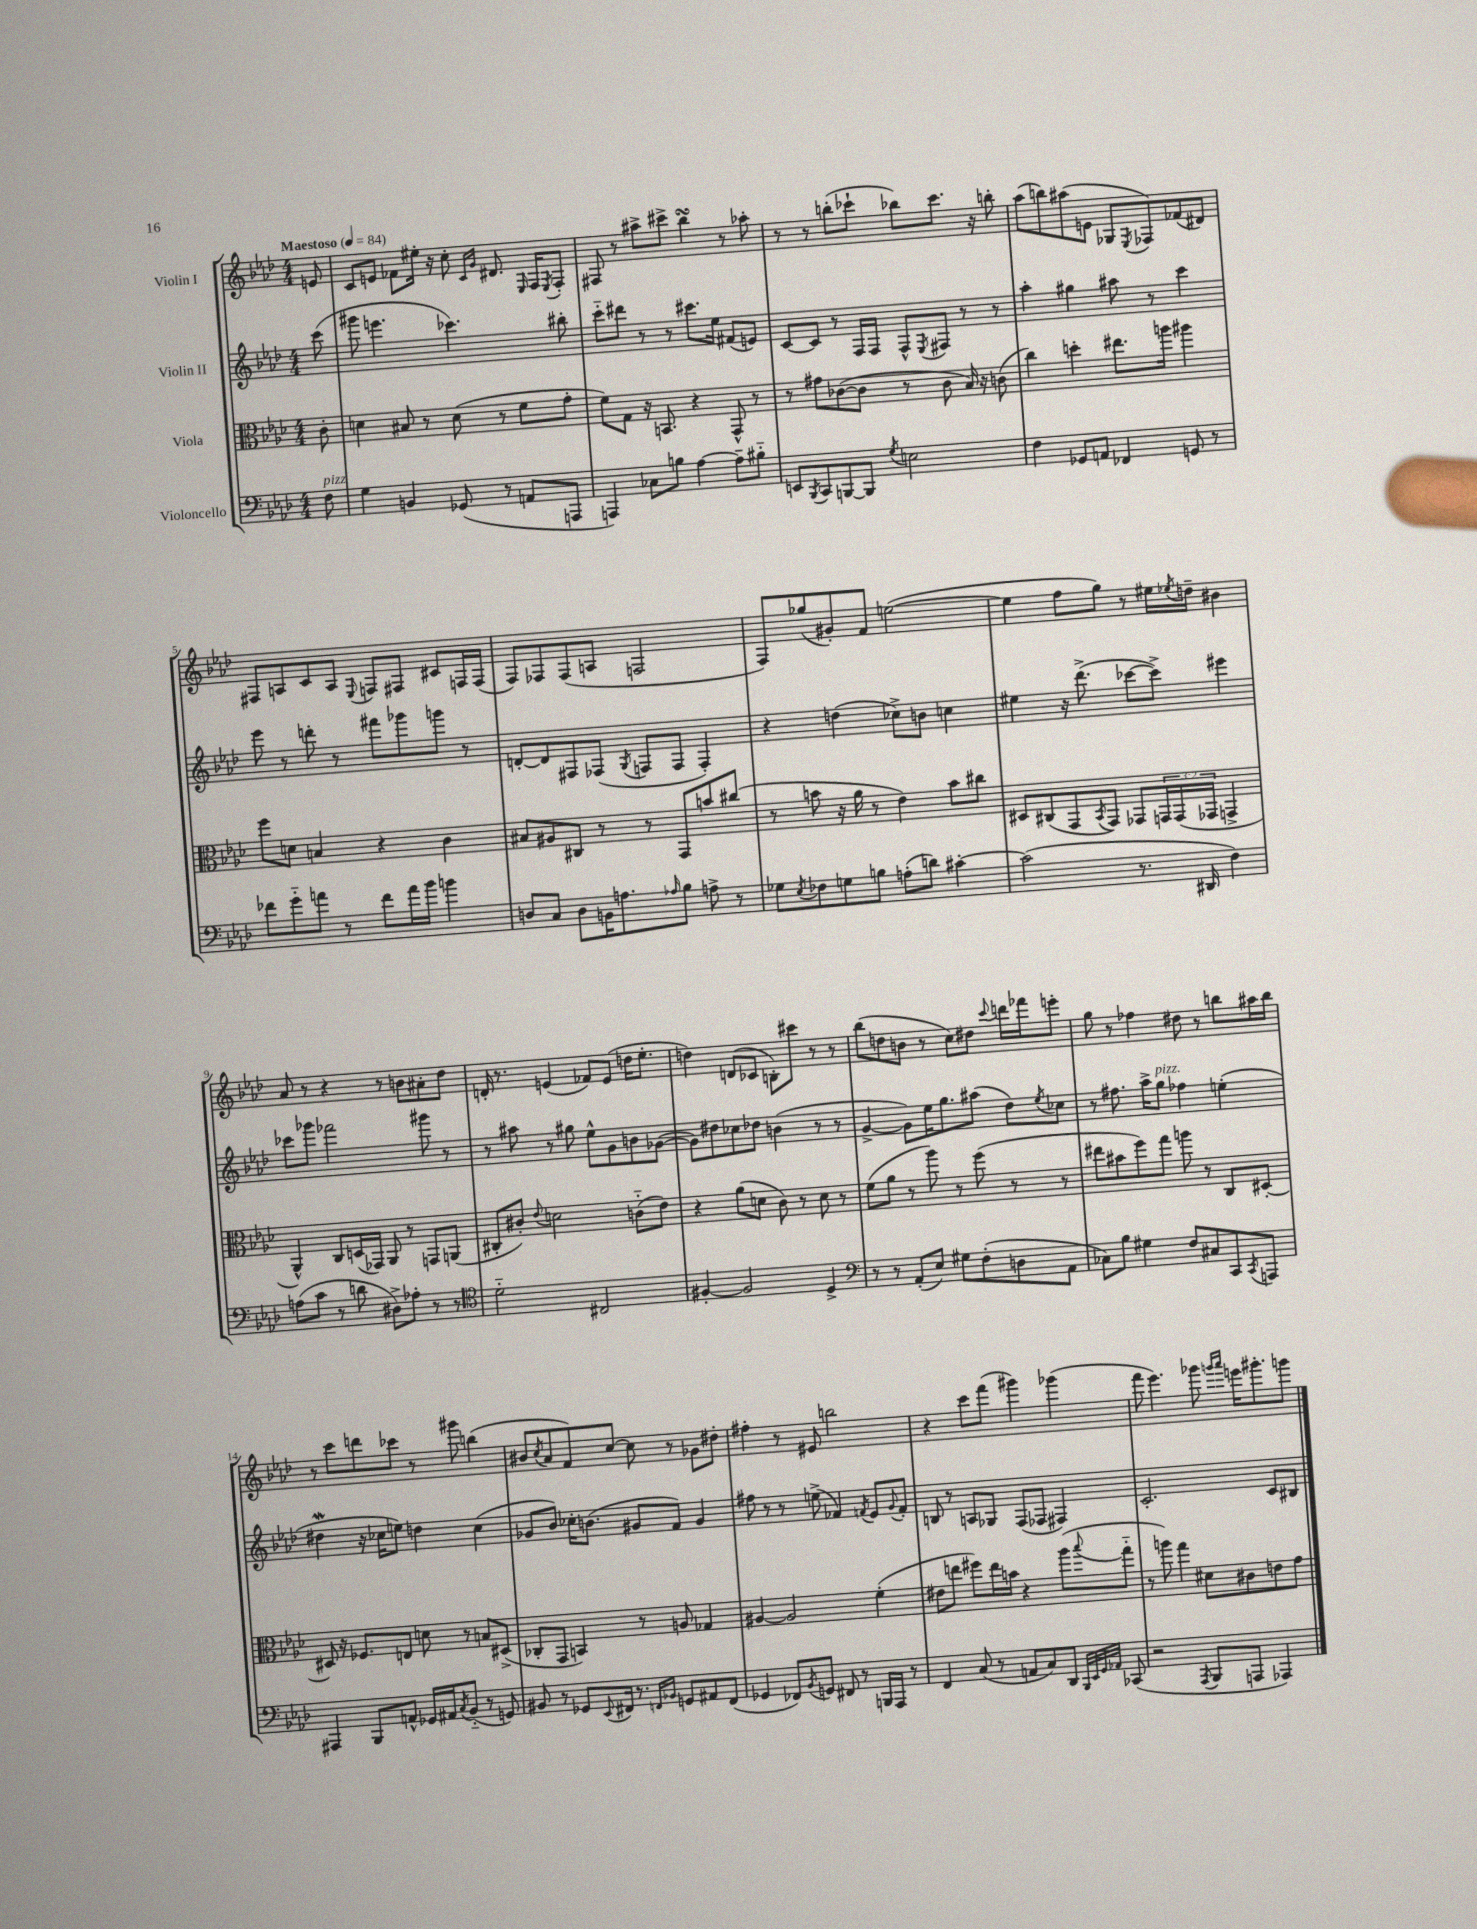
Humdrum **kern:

**kern	**kern	**kern	**kern
*part4	*part3	*part2	*part1
*staff4	*staff3	*staff2	*staff1
*I"Violoncello	*I"Viola	*I"Violin II	*I"Violin I
*clefF4	*clefC3	*clefG2	*clefG2
*k[b-e-a-d-]	*k[b-e-a-d-]	*k[b-e-a-d-]	*k[b-e-a-d-]
*M4/4	*M4/4	*M4/4	*M4/4
*MM84	*MM84	*MM84	*MM84
=	=	=	=
!	!	!	!LO:TX:a:B:t=Maestoso
!LO:TX:a:i:t=pizz.	!	!	!
8F\	8c'\	(8ccc\	8en/
=1	=1	=1	=1
4G\	4dn\	8ggg#X\	8c/L
.	.	4.eeen\	8en/J
4BBn/	8B#X/	.	8f-X\L
.	8r	.	16ee#X'\Jk
.	.	.	16r
(8GG-X/	(8d\	4.ccc-X\)	8cc'\
.	.	.	16qqc/LL
.	.	.	16qqg/JJ
8r	8r	.	8.d#X/
8AAn/L	8f\L	.	.
.	.	.	16qqE-/
.	.	.	16F/KL
.	.	.	8qE-/
8AAAn/J	8g'\J	8bb#X'\	8F'/J
=2	=2	=2	=2
4AAAn/)	8f\L)	8ccc\L	8F#X/
.	8G\J	8ddd#X\J	8r
8C-X\L	16r	8r	8aa#X^\L
.	8.BBn/	.	.
8Bn\J	.	8r	8ccc#X^\J
[4A-\	4r	8.ccc#X\L	4bb-sSSS\
.	.	16ee-\Jk	.
8A-~\L]	8GG^^/	(8f#X/L	8r
8B#X\J	8r	8en/J)	8aa-X'\
=3	=3	=3	=3
8EEn/L	8r	[8c/L	8r
8qBBB-/	.	.	.
8CC/	8g#X\L	8c/J]	8r
[8BBBn/	([8c-X\	8r	(8bbn'\L
8BBB/J]	8c-\J]	16F/LL	8ccc-X`\J
.	.	16F/JJ	.
8qG/	.	.	.
2En\	8r	8F^^/L	8bb-X\L)
.	.	8qE-/	.
.	8c-\	8F#X/J	8.ccc-\J
.	16B-/)	8r	.
.	16r	.	16r
.	(8cn\	8r	8bbn'\
=4	=4	=4	=4
4F\	4cc\)	4aa-'\	(8aa-\L
.	.	.	8bbn\)
8GG-X/L	4ddn'\	4gg#X\	(8aa#X\
8AAn/J	.	.	8en\J
4FF-X/	8.ee#X\L	8aa#X\	8G-X/L
.	.	.	8qE-/
.	.	8r	8F-X/)
.	16aan\Jk	.	.
8GGn/	4aa#X\	4ccc\	(8f-X/
8r	.	.	8d#X/J)
!!LO:LB:g=z
=5	=5	=5	=5
8f-X\L	8ff\L	8eee-\	8F#X/L
8g\	8dn\J	8r	8An/
8an\J	4Bn/	8dddn'\	8c/
8r	.	8r	8A/J
.	.	.	8qqE-/
8f-\L	4r	8fff#X\L	8Fn/L
16a\L	.	8ggg-X\	8F#X/J
16b-\JJ	.	.	.
4bn\	4c\	8gggn\J	8c#X/L
.	.	8r	16Fn/L
.	.	.	(16F/JJ
=6	=6	=6	=6
8Dn/L	8B#X/L	[8dn'/L	8F/L)
8C/J	8A#X/	8d/]	8F-X/
8D\L	8C#X/J	8F#X/	(8F-/
16BBn\K	8r	(8F-X/J	8An/J
8.An\	.	.	.
.	.	8qG/	.
.	8r	8Fn/L	2Fn/
16qqA-X/	.	.	.
8B-\J	8GG/L	8F/J	.
8An^\	8bn/	4F'/)	.
8r	(8cc#X/J	.	.
=7	=7	=7	=7
8G-X\L	8r	4r	8F/L)
8qE-/	.	.	.
8F-X\	8bn\	.	(8gg-X/
8Gn\	16r	(4ddn\	8g#X'/)
.	16a-\	.	.
8Bn\J	8r	.	8f/J
(8An'\L	4e-\)	8cc-X^\L)	([2een\
8dn\J)	.	8bn\J	.
[4c#X'\	8b\L	4ccn\	.
.	8cc#X\J	.	.
=8	=8	=8	=8
(2c#\]	8D#X/L	4ee#X\	4ee\]
.	(8C#X/	.	.
.	8GG/	16r	8ff\L
.	.	(8.ddd-^\	.
.	8qBB-/	.	.
.	8GG/J)	.	8gg\J)
8.r	8GG-X/L	[8ccc-X\L	8r
.	24GGn/L	8ccc-^\J])	16ee#X\LL
.	(24GG/	.	.
.	.	.	8qee-X/
16DD#X/	.	.	16ddn~\JJ
.	24GG-X/JJ	.	.
4F\)	4GGn^/	4eee#X\	4b#X\
!!LO:LB:g=z
=9	=9	=9	=9
(8An\L	4AA-^^/)	8ccc-X\L	8a-/
8c\J	.	8ggg-X\J	8r
8r	8C/L	2fff-X\	4r
8dn\	(16Dn/L	.	.
.	16GG-X/JJ)	.	.
8D#X^\L)	8AA-/	.	8r
8A-X'\J	8r	.	8bn\L
8r	8GGn/L	8ggg#X\	8a#X'\
8r	(8AAn/J	8r	8dd-\J
=10	=10	=10	=10
*clefC4	*	*	*
2d-\	8C#X'/L	8r	16dn'/
.	.	.	8.r
.	8c#X'/J)	8aa#X\	.
.	8qqe-/	.	.
.	2dn\	8r	(4en/
.	.	8gg#X\	.
2C#X/	.	8ee-^^\L	8f-X/L)
.	.	8g\	(8e/J
.	(8cn\L	8bn\	16ddn\KL
.	.	.	8.ee-'\J
.	8e-\J)	([8g-X\J	.
=11	=11	=11	=11
[4F#X'/	4r	8g-\L])	4ddn\)
.	.	8dd#X\	.
2F#/]	(8a-\L	8cc-X\	(8dn/L
.	8dn\J	8dd-X\J	8c-X/J
.	8c\)	(4bn\	8Bn'\L)
.	8r	.	8ccc#X\J
4D-^/	8d\	8r	8r
.	8r	8r	8r
=12	=12	=12	=12
*clefF4	*	*	*
8r	(8f\L	[4g^/	(8bb-\L
8r	8a-\J	.	8ddn\
(8AA-'/L	8r	8g\L])	8bn\J
8E-/J)	8aa-\)	16ee-\K	8r
.	.	8.gg\	.
8G#X\L	8r	.	8cc\L)
(8F'\	(8ff\	(8aa#X\J	8dd#X\J
.	.	.	8qqccc/
8Dn\	8r	8dd-\L)	16dddn\LL
.	.	.	16fff-X\J
.	.	8qee-/	.
8AA-\J	8r	8cc-X\J	8eeen'\J
=13	=13	=13	=13
8C-X\L)	8ee#X\L	8r	8gg\
8B-\J	8b#X\	8.ff#X\	8r
4G#X\	8ff\)	.	4ff-X\
.	.	16aa-^\KL	.
!	!	!LO:TX:a:i:t=pizz.	!
.	8gg\J	8gg\J	.
8F/L	8aan\	4ff-X\	8dd#X\
8C#X/	8r	.	8r
8CC/	8C/L	(4een'\	8bbn\L
8qCC/	.	.	.
8AAAn/J	[8D#X'/J	.	16aa#X\L
.	.	.	16bb\JJ
!!LO:LB:g=z
=14	=14	=14	=14
4AAA#X/	8D#X/]	4dd#XW\	8r
.	16r	.	8ccc\L
.	8.F-X/L	.	.
8BBB-/L	.	16r	8dddn\
.	.	16cc-X\KL	.
8AAn^^/J	8En/J	8een\J)	8ccc-X\J
16GG-X/LL	8dn\	4ddn\	8r
16AA#X/J	.	.	.
8qC/	.	.	.
(8BB-/J	8r	.	8ggg#X\
8r	8Bn/L	(4cc-\	(4bbn\
8GGn/)	(8D#X^/J	.	.
=15	=15	=15	=15
8BB#X/	8C-X'/L	8g-X/L	8b#X/L
.	.	.	8qcc/
8r	8GG/J	8b-/J)	8a-/
8GG-X/L	4BBn/)	16cc-X'\KL	8f/)
.	.	(8.bn\J	.
8qqEE-/	.	.	.
16FF#X/Jk	.	.	[8cc/J
8.r	.	.	.
.	8r	8g#X/L	8cc\]
16qqFFn/LL	.	.	.
16qqBB-X/JJ	.	.	.
8GGn/L	8An/	8f/J)	8r
8AA#X/	4G-X/	4g#/	8g-X\L
(8FF/J	.	.	8dd#X'\J
=16	=16	=16	=16
4GG-X/	[4A#X/	8ff#X\	4ff#X'\
.	.	8r	.
8FF-X/L)	2A#/]	8r	8r
8qBB-/	.	.	.
8GGn/J	.	(8een^\	8e#X/
8FF#X/	.	4f-X/)	2bbn\
8r	.	.	.
.	.	8qfn/	.
16BBBn/LL	(4f'\	8e-/L	.
16AAA-/JJ	.	.	.
.	.	8qqg/	.
8r	.	8f'/J	.
=17	=17	=17	=17
4FF/	8e#X\L	8Bn/	4r
.	8een\J	8r	.
(8C/	8ff#X\L)	8An/L	8ccc\L
8r	16ee\L	8G-X/J	(8fff\J
.	16bn\JJ	.	.
8AAn/L	4r	(8F/L	4ggg#X\)
8C/)	.	8F-X/J	.
8DD-/J	(8aa-\L	4F#X/)	(4ggg-X\
32qqBBB-/LLL	.	.	.
32qqEE-/	.	.	.
32qqGG/	.	.	.
32qqAA-X/JJJ	8qqbb-/	.	.
(8CC-X/	8gg\J	.	.
=18	=18	=18	=18
2r	8r	2.c'/	8fff\
.	8aan\)	.	4.eee-\)
.	4gg\	.	.
8qAAA-/	.	.	.
8BBB-/L	8d#X\L	.	8ggg-X\
.	.	.	16qqgggn/LL
.	.	.	16qqaaa-/JJ
8AAAn/J	8c#X\	.	16eeen\KL
.	.	.	8.ggg#X'\
4AAA-X/)	8en\	8c/L	.
.	8g\J	8B#X/J	8gggn\J
==	==	==	==
*-	*-	*-	*-
